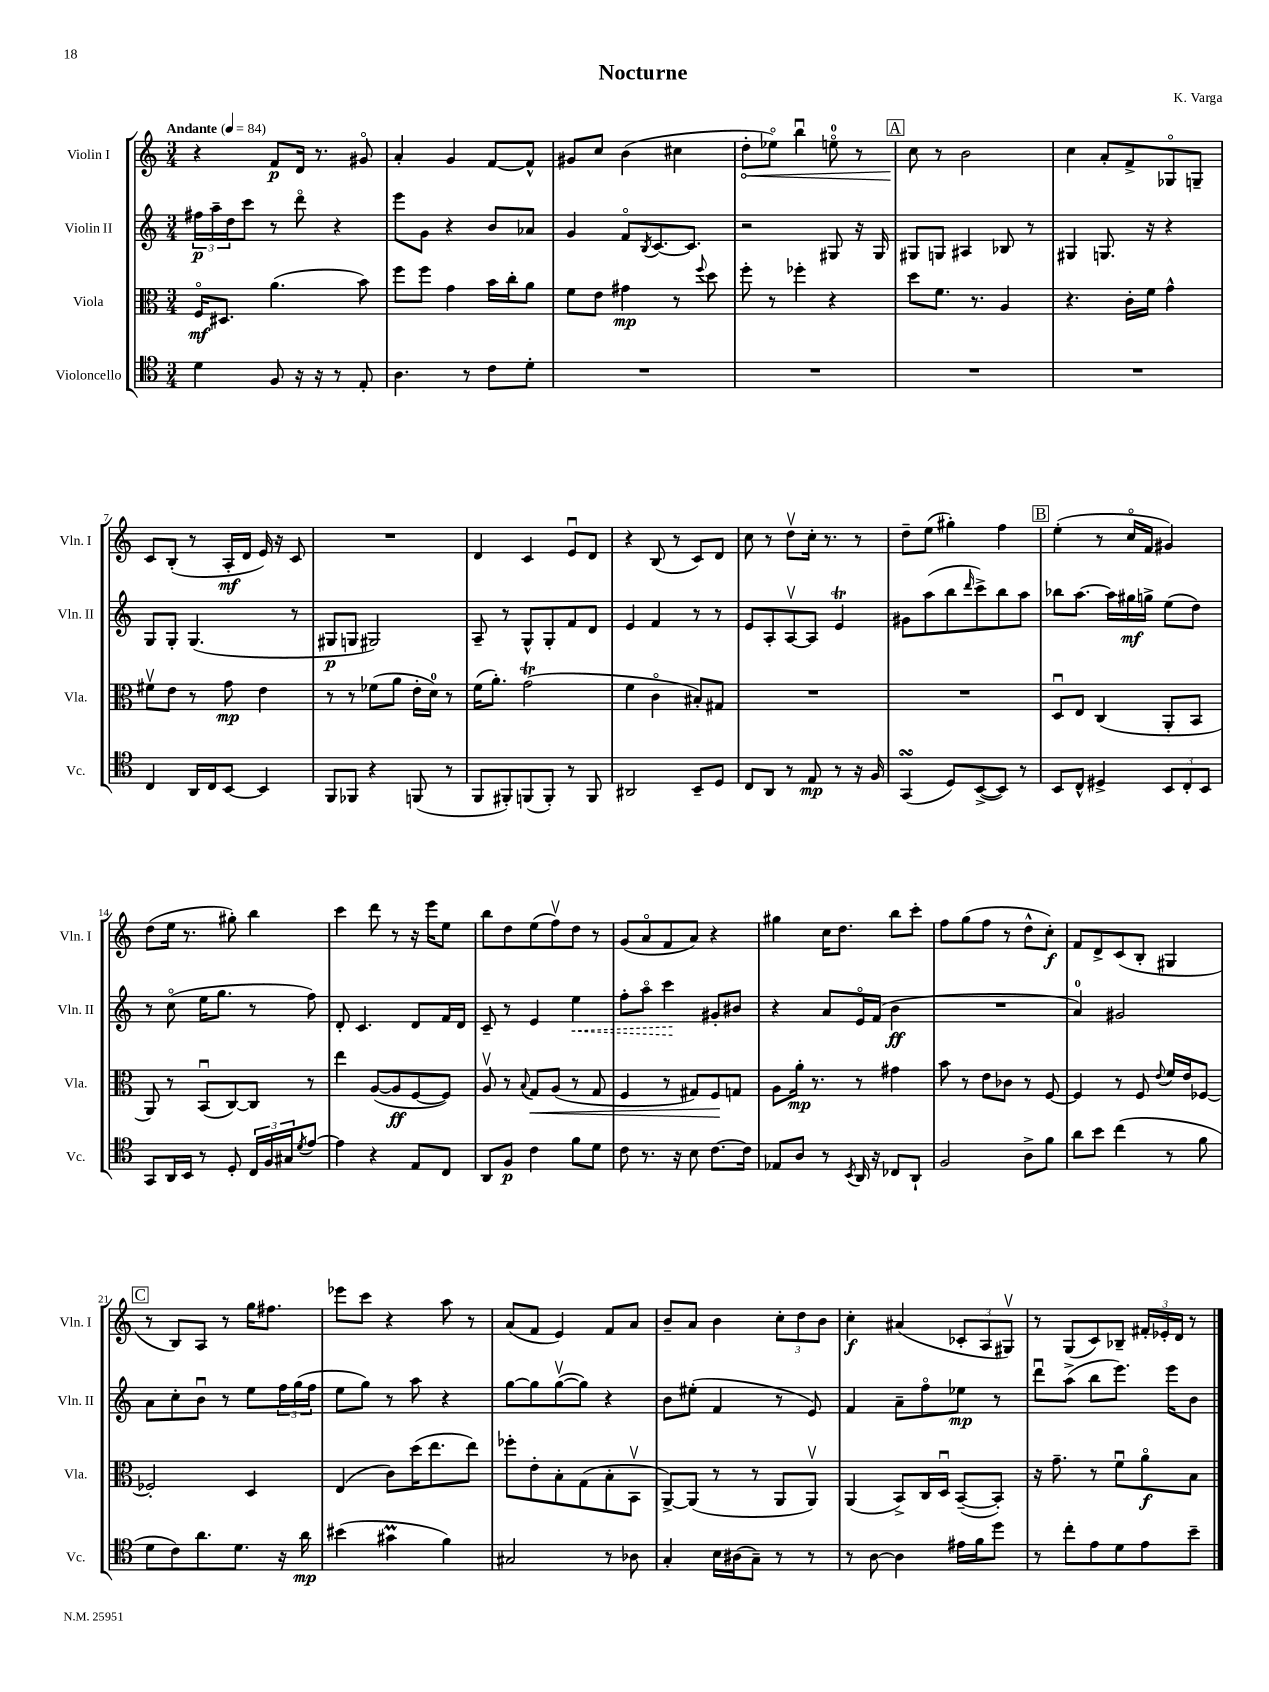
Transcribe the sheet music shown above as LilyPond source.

\header { title = "Nocturne" composer = "K. Varga" }
<<
\new StaffGroup <<
\new Staff = "s0" \with { instrumentName = "Violin I" shortInstrumentName = "Vln. I" } {
    \clef treble \key c \major \numericTimeSignature \time 3/4 \tempo "Andante" 4 = 84
    r4 f'8\p d'16 r8. gis'8\flageolet |
    a'4-. g'4 f'8~ f'8-^ |
    gis'8 c''8 b'4( cis''4 |
    \once \override Hairpin.circled-tip = ##t d''8-.\< ees''8\flageolet) b''4\downbow e''8-0\flageolet r8 |
    \mark \markup { \box "A" } c''8\! r8 b'2 |
    c''4 a'8-. f'8-> ges8\flageolet g8-- |
    c'8 b8-.( r8 a16-.\mf d'16 e'16) r16 c'8 |
    R2. |
    d'4 c'4 e'8\downbow d'8 |
    r4 b8( r8 c'8) d'8 |
    c''8 r8 d''8\upbow c''16-. r8. r8 |
    d''8-- e''8( gis''4-.) f''4 |
    \mark \markup { \box "B" } e''4-.( r8 c''16\flageolet f'16 gis'4) |
    d''8( e''16 r8. gis''8-.) b''4 |
    c'''4 d'''8 r8 r16 e'''16 e''8 |
    b''8 d''8 e''8( f''8\upbow) d''8 r8 |
    g'8( a'8\flageolet f'8 a'8) r4 |
    gis''4 c''16 d''8. b''8 c'''8-. |
    f''8 g''8( f''8 r8 d''8-^ c''8-.\f) |
    f'8 d'8-> c'8( b8-. gis4 |
    \mark \markup { \box "C" } r8 b8) a8 r8 g''16 fis''8. |
    ees'''8 c'''8 r4 a''8 r8 |
    a'8( f'8 e'4) f'8 a'8 |
    b'8-- a'8 b'4 \tuplet 3/2 { c''8-. d''8 b'8 } |
    c''4-.\f ais'4( \tuplet 3/2 { ces'8-. a8 gis8\upbow) } |
    r8 g8( c'8) bes8-- \tuplet 3/2 { fis'16-. ees'16-. d'16 } r8 \bar "|." |
}
\new Staff = "s1" \with { instrumentName = "Violin II" shortInstrumentName = "Vln. II" } {
    \clef treble \key c \major \numericTimeSignature \time 3/4
    \tuplet 3/2 { fis''16\p a''16-- d''16 } c'''8 r8 d'''8\flageolet r4 |
    e'''8 g'8 r4 b'8 aes'8 |
    g'4 f'8\flageolet \acciaccatura { b8 } c'8.~ c'8. |
    r2 gis8 r16 gis16 |
    \mark \markup { \box "A" } gis8 g8 ais4 bes8 r8 |
    gis4 g8. r16 r4 |
    g8 g8-. g4.( r8 |
    gis8\p g8 gis2) |
    a8-- r8 g8-^ g8-. f'8 d'8 |
    e'4 f'4 r8 r8 |
    e'8 a8-. a8~\upbow a8 e'4\trill |
    gis'8 a''8( b''8 \grace { d'''16 } c'''8->) b''8 a''8 |
    \mark \markup { \box "B" } bes''8 a''8.~ a''16 gis''16\mf g''16-> e''8( d''8) |
    r8 c''8\flageolet( e''16 g''8. r8 f''8) |
    d'8-. c'4. d'8 f'16 d'16 |
    c'8-- r8 e'4 \once \override Hairpin.style = #'dashed-line e''4\< |
    f''8-. a''8\flageolet c'''4\! gis'8-. bis'8 |
    r4 a'8 e'16\flageolet f'16( b'4\ff |
    R2. |
    a'4-0) gis'2 |
    \mark \markup { \box "C" } a'8 c''8-. b'8\downbow r8 e''8 \tuplet 3/2 { f''16 g''16( f''16 } |
    e''8 g''8) r8 a''8 r4 |
    g''8~ g''8 g''8~\upbow( g''8) r4 |
    b'8 eis''8-.( f'4 r8 e'8) |
    f'4 a'8-- f''8\flageolet ees''8\mp r8 |
    d'''8\downbow a''8->( b''8 e'''8.) e'''16 b'8 \bar "|." |
}
\new Staff = "s2" \with { instrumentName = "Viola" shortInstrumentName = "Vla." } {
    \clef alto \key c \major \numericTimeSignature \time 3/4
    f16\flageolet\mf dis8. a'4.( b'8) |
    f''8 f''8 g'4 b'16 c''16-. a'8 |
    f'8 e'8 gis'4\mp r8 \appoggiatura { f''8 } d''8 |
    f''8-. r8 fes''4-. r4 |
    \mark \markup { \box "A" } d''8 f'8. r8. a4 |
    r4. c'16-. f'16 g'4-^ |
    fis'8\upbow e'8 r8 g'8\mp e'4 |
    r8 r8 fes'8( a'8 e'16-. d'16-0) r8 |
    f'16( a'8.-.) g'2\trill( |
    f'4 c'4\flageolet bis8-.) gis8 |
    R2. |
    R2. |
    \mark \markup { \box "B" } d8\downbow e8 c4( a,8-. b,8 |
    a,8) r8 b,8\downbow( c8~) c8 r8 |
    e''4 a8~( a8\ff f8~ f8) |
    a8\upbow r8 \appoggiatura { b8 } g8\< a8( r8 g8 |
    f4 r8 gis8) f8\! g8 |
    a8 a'16-.\mp r8. r8 gis'4 |
    b'8 r8 e'8 ces'8 r8 f8~ |
    f4 r8 f8 \appoggiatura { e'8 } f'16 e'16 fes8~ |
    \mark \markup { \box "C" } fes2-. d4 |
    e4( c'8) d''16( e''8. e''8) |
    fes''8-. e'8-. b8-. g8( b8-. b,8\upbow |
    a,8~->) a,8( r8 r8 a,8 a,8\upbow) |
    a,4( b,8->) c16 d16\downbow b,8~--( b,8-.) |
    r16 g'8.-- r8 f'8\downbow a'8\flageolet\f b8 \bar "|." |
}
\new Staff = "s3" \with { instrumentName = "Violoncello" shortInstrumentName = "Vc." } {
    \clef tenor \key c \major \numericTimeSignature \time 3/4
    d'4 f8 r16 r16 r8 e8-. |
    a4. r8 c'8 d'8-. |
    R2. |
    R2. |
    \mark \markup { \box "A" } R2. |
    R2. |
    c4 a,16 c16 b,8~ b,4 |
    f,8 fes,8 r4 f,8( r8 |
    f,8 fis,8-.) f,8( f,8-.) r8 f,8 |
    ais,2 b,8-- d8 |
    c8 a,8 r8 e8\mp r8 r16 f16 |
    g,4\turn( d8) b,8~->( b,8) r8 |
    \mark \markup { \box "B" } b,8 c8-^ dis4-> \tuplet 3/2 { b,8 c8-. b,8 } |
    g,8 a,16 b,16 r8 d8-. \tuplet 3/2 { c16 f16 gis16 } \acciaccatura { d'8 } e'8~ |
    e'4 r4 e8 c8 |
    a,8 f8\p c'4 f'8 d'8 |
    c'8 r8. r16 b8 c'8.~ c'16 |
    ees8 a8 r8 \acciaccatura { b,8 } a,16 r16 ces8 a,8-! |
    f2 a8-> f'8 |
    a'8 b'8 c''4( r8 f'8 |
    \mark \markup { \box "C" } d'8 c'8) a'8. d'8. r16 a'16\mp |
    bis'4( gis'4\prall f'4) |
    gis2 r8 aes8 |
    g4-. b16 ais16( g8--) r8 r8 |
    r8 a8~ a4 eis'16 f'16 d''8 |
    r8 c''8-. e'8 d'8 e'8 b'8-- \bar "|." |
}
>>
>>
